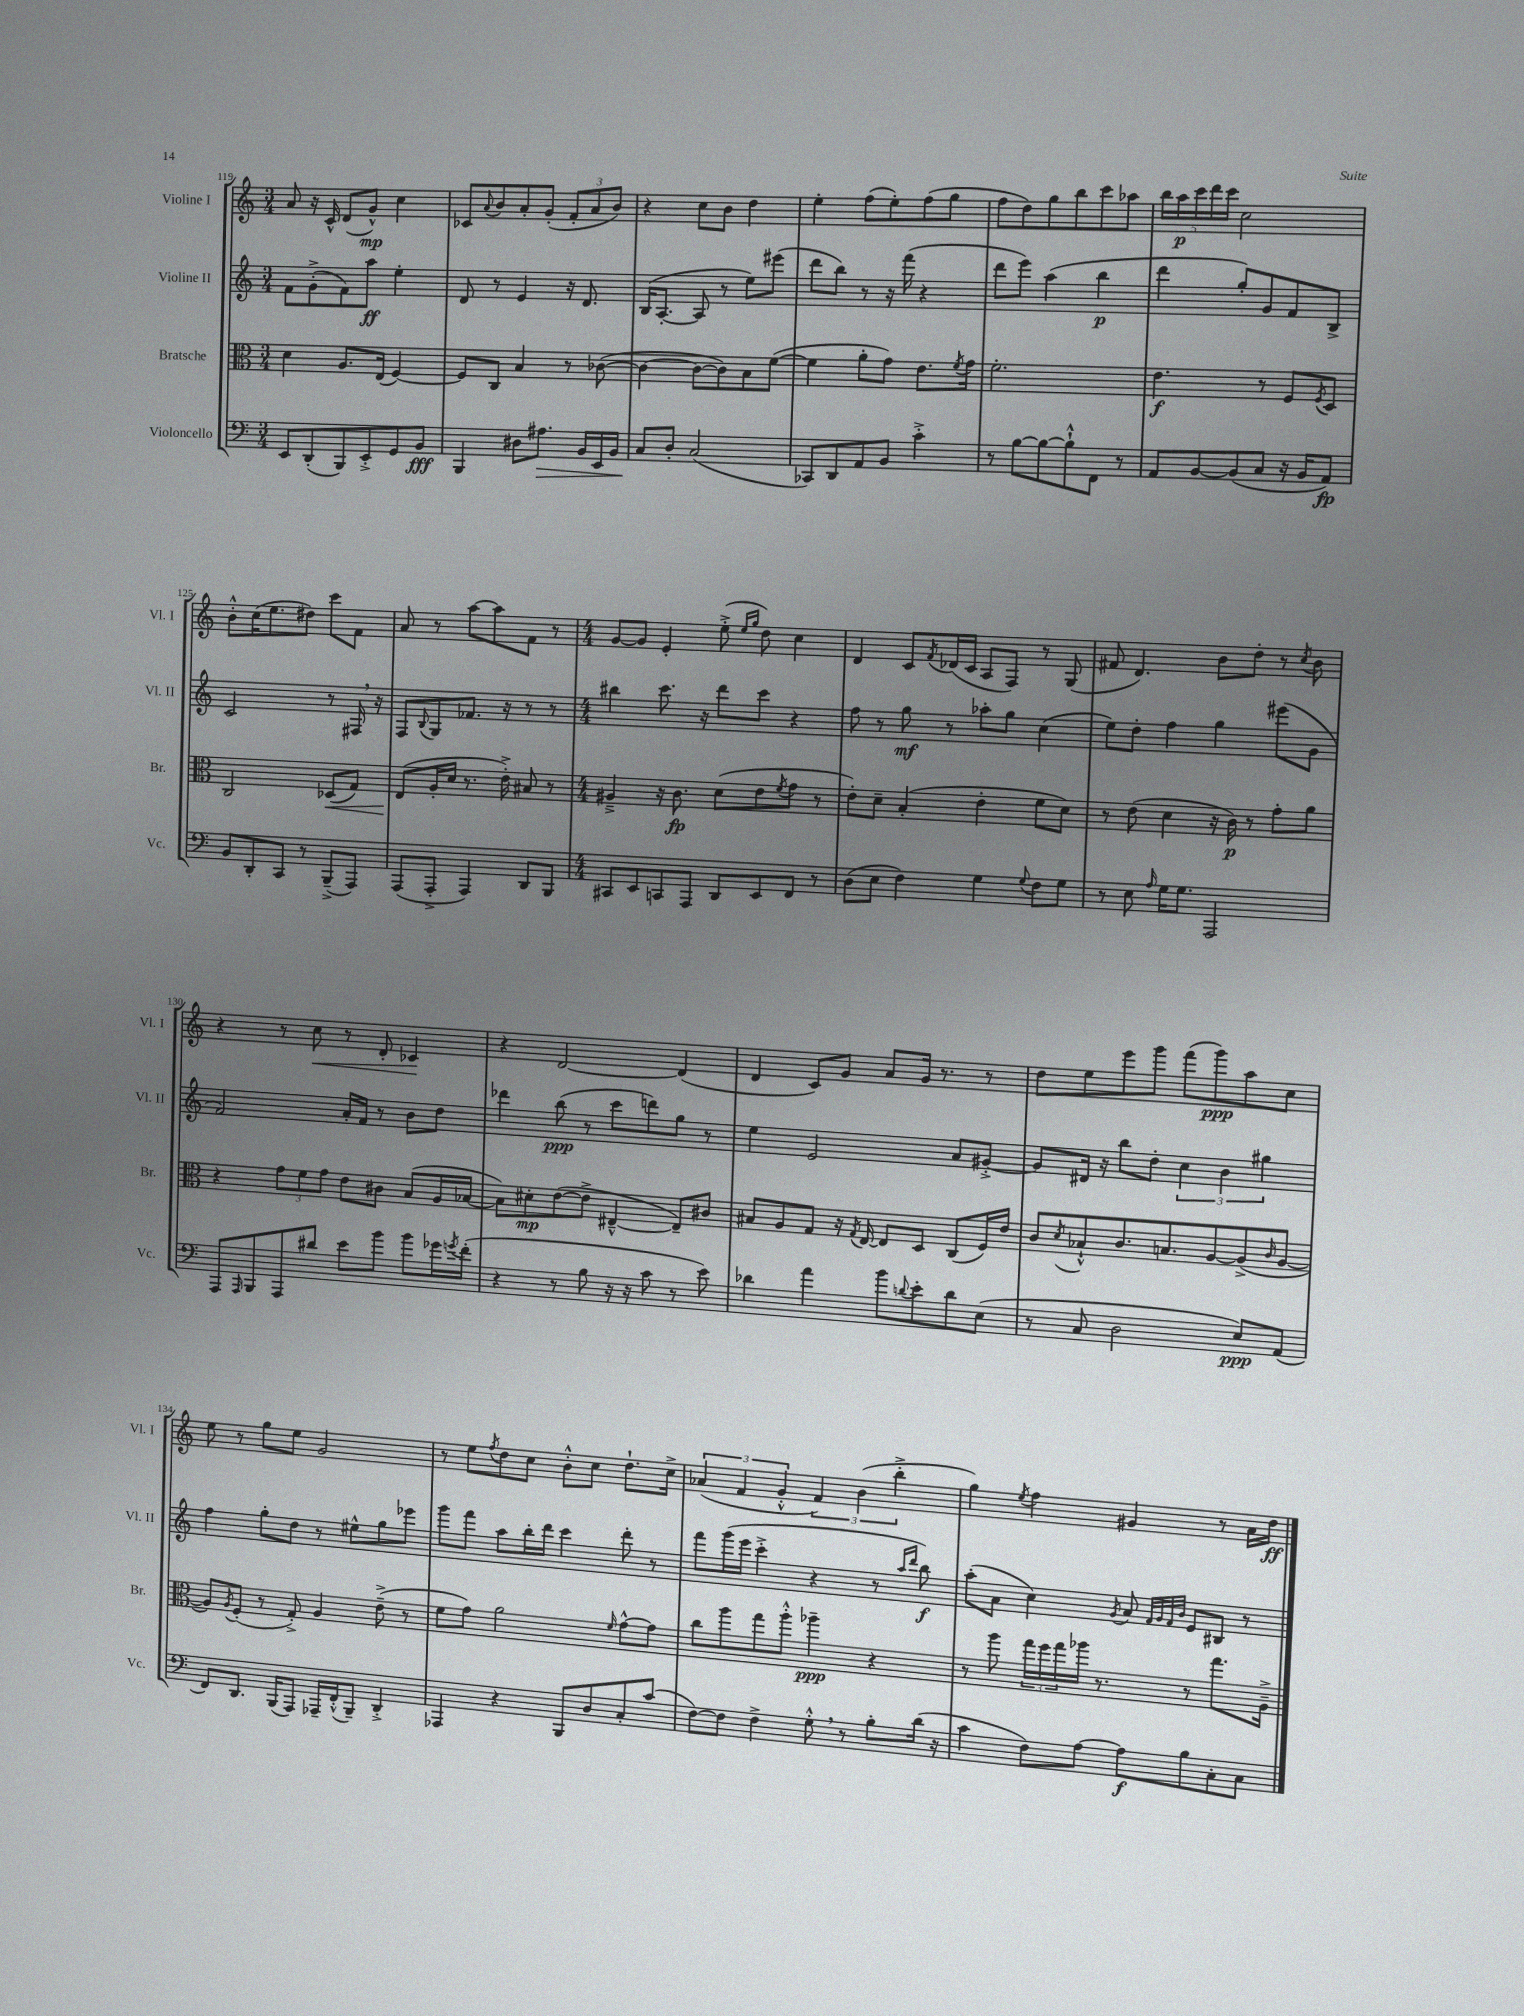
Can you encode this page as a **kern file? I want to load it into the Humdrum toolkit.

**kern	**kern	**kern	**kern
*staff4	*staff3	*staff2	*staff1
*clefF4	*clefC3	*clefG2	*clefG2
*k[]	*k[]	*k[]	*k[]
*M3/4	*M3/4	*M3/4	*M3/4
8EE	4d	8f	8a
(8DD'	.	(8g'^	16r
.	.	.	16c^^
8BBB)	8.A	8f)	(8d
8EE'^	.	8aa	8g^^)
.	(16E	.	.
8GG	[4F)	4ee'	4cc
8BB	.	.	.
=	=	=	=
4BBB	8F]	8d	8c-
.	.	.	8qqa
.	8C	8r	8b
8D#	4B	4e	8a'
8.A#	.	.	(8g'
.	8r	16r	12f'
16BB	.	8.d	.
.	.	.	12a
16EE	([8c-	.	.
.	.	.	12b)
16BB	.	.	.
=	=	=	=
8C	4c-_	(16B	4r
.	.	[8.A'	.
8D'	.	.	.
(2C	8c-_	8A]	8cc
.	8c-])	8r	8b
.	8B	8ee)	4dd
.	([8f	(8eee#	.
=	=	=	=
8CC-)	4f]	8ddd	4ee'
8DD	.	8bb)	.
8AA	8a'	8r	(8ff
8BB	8g)	16r	8ee')
.	.	(16fff	.
4c'^	8.e	4r	(8ff
.	.	.	8gg
.	8qf	.	.
.	16g	.	.
=	=	=	=
8r	2.f'	8ddd	8ff
[8B	.	8eee)	8dd)
8B_	.	(4aa	8gg
8B`^^]	.	.	8bb
8FF	.	4bb	8ccc
8r	.	.	8aa-
=	=	=	=
8AA	4.e	4ddd	20bb
.	.	.	20aa
.	.	.	20ccc
[8BB	.	.	.
.	.	.	20ddd
.	.	.	20ccc
(8BB]	.	8gg')	2cc
8C	8r	8g	.
16r	8F	8f	.
16BB	.	.	.
.	8qF	.	.
8AA)	8D	8B^	.
=	=	=	=
8BB	2C	2c	8b'^^
8DD'	.	.	(16cc
.	.	.	8.ee
8CC	.	.	.
8r	.	.	8dd#)
(8BBB~^	(8D-	8r	8ccc
8AAA)	8G)	16F#	8f
.	.	16r	.
=	=	=	=
(8AAA	(8E	8F	8a
.	.	8qqB	.
8AAA'^	16A'	8G	8r
.	16d	.	.
4AAA)	8.r	8.f-	[8aa
.	.	.	8aa]
.	16e'^)	16r	.
8DD	8B#	8r	8f
8BBB	8r	8r	8r
=	=	=	=
*M4/4	*M4/4	*M4/4	*M4/4
8CC#	4A#~^	4bb#	[8g
8EE	.	.	8g]
8CC	16r	8.ccc	4e'
.	8.c	.	.
8AAA	.	.	.
.	.	16r	.
8DD	(8d	8ddd	(8ee'^
.	.	.	16qqee
.	.	.	16qqgg
8EE	8e	8ccc	8dd)
.	8qf	.	.
8FF	8g	4r	4cc
8r	8r	.	.
=	=	=	=
(8D	8e')	8ff	4d
8E	8d~	8r	.
4F)	(4B'	8gg	8c
.	.	.	8qf
.	.	8r	(16d-
.	.	.	16c
4G	4e'	8aa-'	8A
.	.	8gg	8F)
8qqG	.	.	.
8F	8f	(4cc	8r
8G	8d)	.	(8G
=	=	=	=
8r	8r	8ee)	8f#
8E	(8e	8dd'	4.d)
16qqA	.	.	.
16G	4d	4ff	.
8.G	.	.	.
2AAA	16r	4gg	8b
.	16c)	.	.
.	8r	.	8dd'
.	8g'	(8eee#	8r
.	.	.	8qcc
.	8a	8g	8b
=	=	=	=
8AAA	4r	2f)	4r
16qqAAA	.	.	.
8BBB	.	.	.
8AAA	12g	.	8r
.	12f	.	.
8d#	.	.	8cc
.	12g	.	.
8e	8e	16a'	8r
.	.	16f	.
8b	8c#	8r	8d'
8b	(8B	8b	4c-
16g-	16A	8dd	.
8qg	.	.	.
(16f'	[16B-	.	.
=	=	=	=
4r	8B-])	4ddd-	4r
.	8d#'	.	.
8r	([8e	(8bb	[2d
8B	8e^]	8r	.
16r	[4E#~^^	8ccc	.
16r	.	.	.
8c	.	8ddd)	.
8r	8E#~])	8gg	(4d]
8e)	8c#	8r	.
=	=	=	=
4d-	8B#	4ee	4d
.	8A	.	.
4a	8G	2e	8c)
.	16r	.	8g
.	8qG	.	.
.	[16E	.	.
8b	8E]	.	8a
8qqd	.	.	.
8e'	8D	.	16g
.	.	.	8.r
8d	(8C	8a	.
(8E	16F)	[8g#'^	8r
.	16e	.	.
=	=	=	=
8r	8c	8g#]	8dd
.	8qd	.	.
8C	8B-`^^	16d#	8ee
.	.	16r	.
2D	8.c	8bb	8eee
.	.	8dd'	8ggg
.	8.B	.	.
.	.	6cc	(8fff
.	[8A	.	8ggg)
.	.	6b	.
8E)	(8A^]	.	8aa
.	.	6gg#	.
.	16qqc	.	.
(8AA	[8A	.	8cc
=	=	=	=
8FF)	8A])	4ff	8ee
.	8qA	.	.
8.DD	(8F'	.	8r
.	8r	8gg'	8gg
(16BBB	.	.	.
8AAA)	8G'^)	8dd	8ee
16AAA-~	4A	8r	2g
(16FF'^^	.	.	.
8BBB~)	.	8ee#^^	.
4DD'^	(8e~^	8gg	.
.	8r	8eee-	.
=	=	=	=
4AAA-	8f	8ggg	8r
.	8g)	8fff	8ee
.	.	.	8qff
4r	2a	8aa	8dd
.	.	16bb'	8cc
.	.	16ddd	.
8BBB	.	4ccc	8b'^^
8D	.	.	8cc
.	16qqf	.	.
8C'	[8g^^	8ddd'	8.dd`
(8c	8g]	8r	.
.	.	.	16cc^
=	=	=	=
[8F)	8cc	8fff	(6a-
8F]	8aa	(16ggg	.
.	.	.	6f
.	.	16eee	.
4F^	8gg	4ccc'^	.
.	.	.	6g'^^
.	8aa'^^	.	.
8G'^^	4aa-~	4r	6f)
8r	.	.	.
.	.	.	(6b
8B'	4r	8r	.
.	.	.	6bb'^
.	.	16qqaa	.
.	.	16qqddd	.
(16d	.	8bb)	.
16r	.	.	.
=	=	=	=
4c	8r	(8aa'	4gg)
.	8aa	8a	.
.	.	.	8qee
8F)	24gg	4cc)	4ff
.	24ff	.	.
.	24gg	.	.
[8A	16aa-	.	.
.	8.r	.	.
.	.	8qg	.
8A]	.	8a	4g#
.	.	32qqf	.
.	.	32qqg	.
.	.	32qqf	.
.	.	32qqb	.
8B	8r	8e	.
8C'	8.gg	8B#	8r
8C	.	8r	16a
.	16A~^	.	16dd
==	==	==	==
*-	*-	*-	*-
